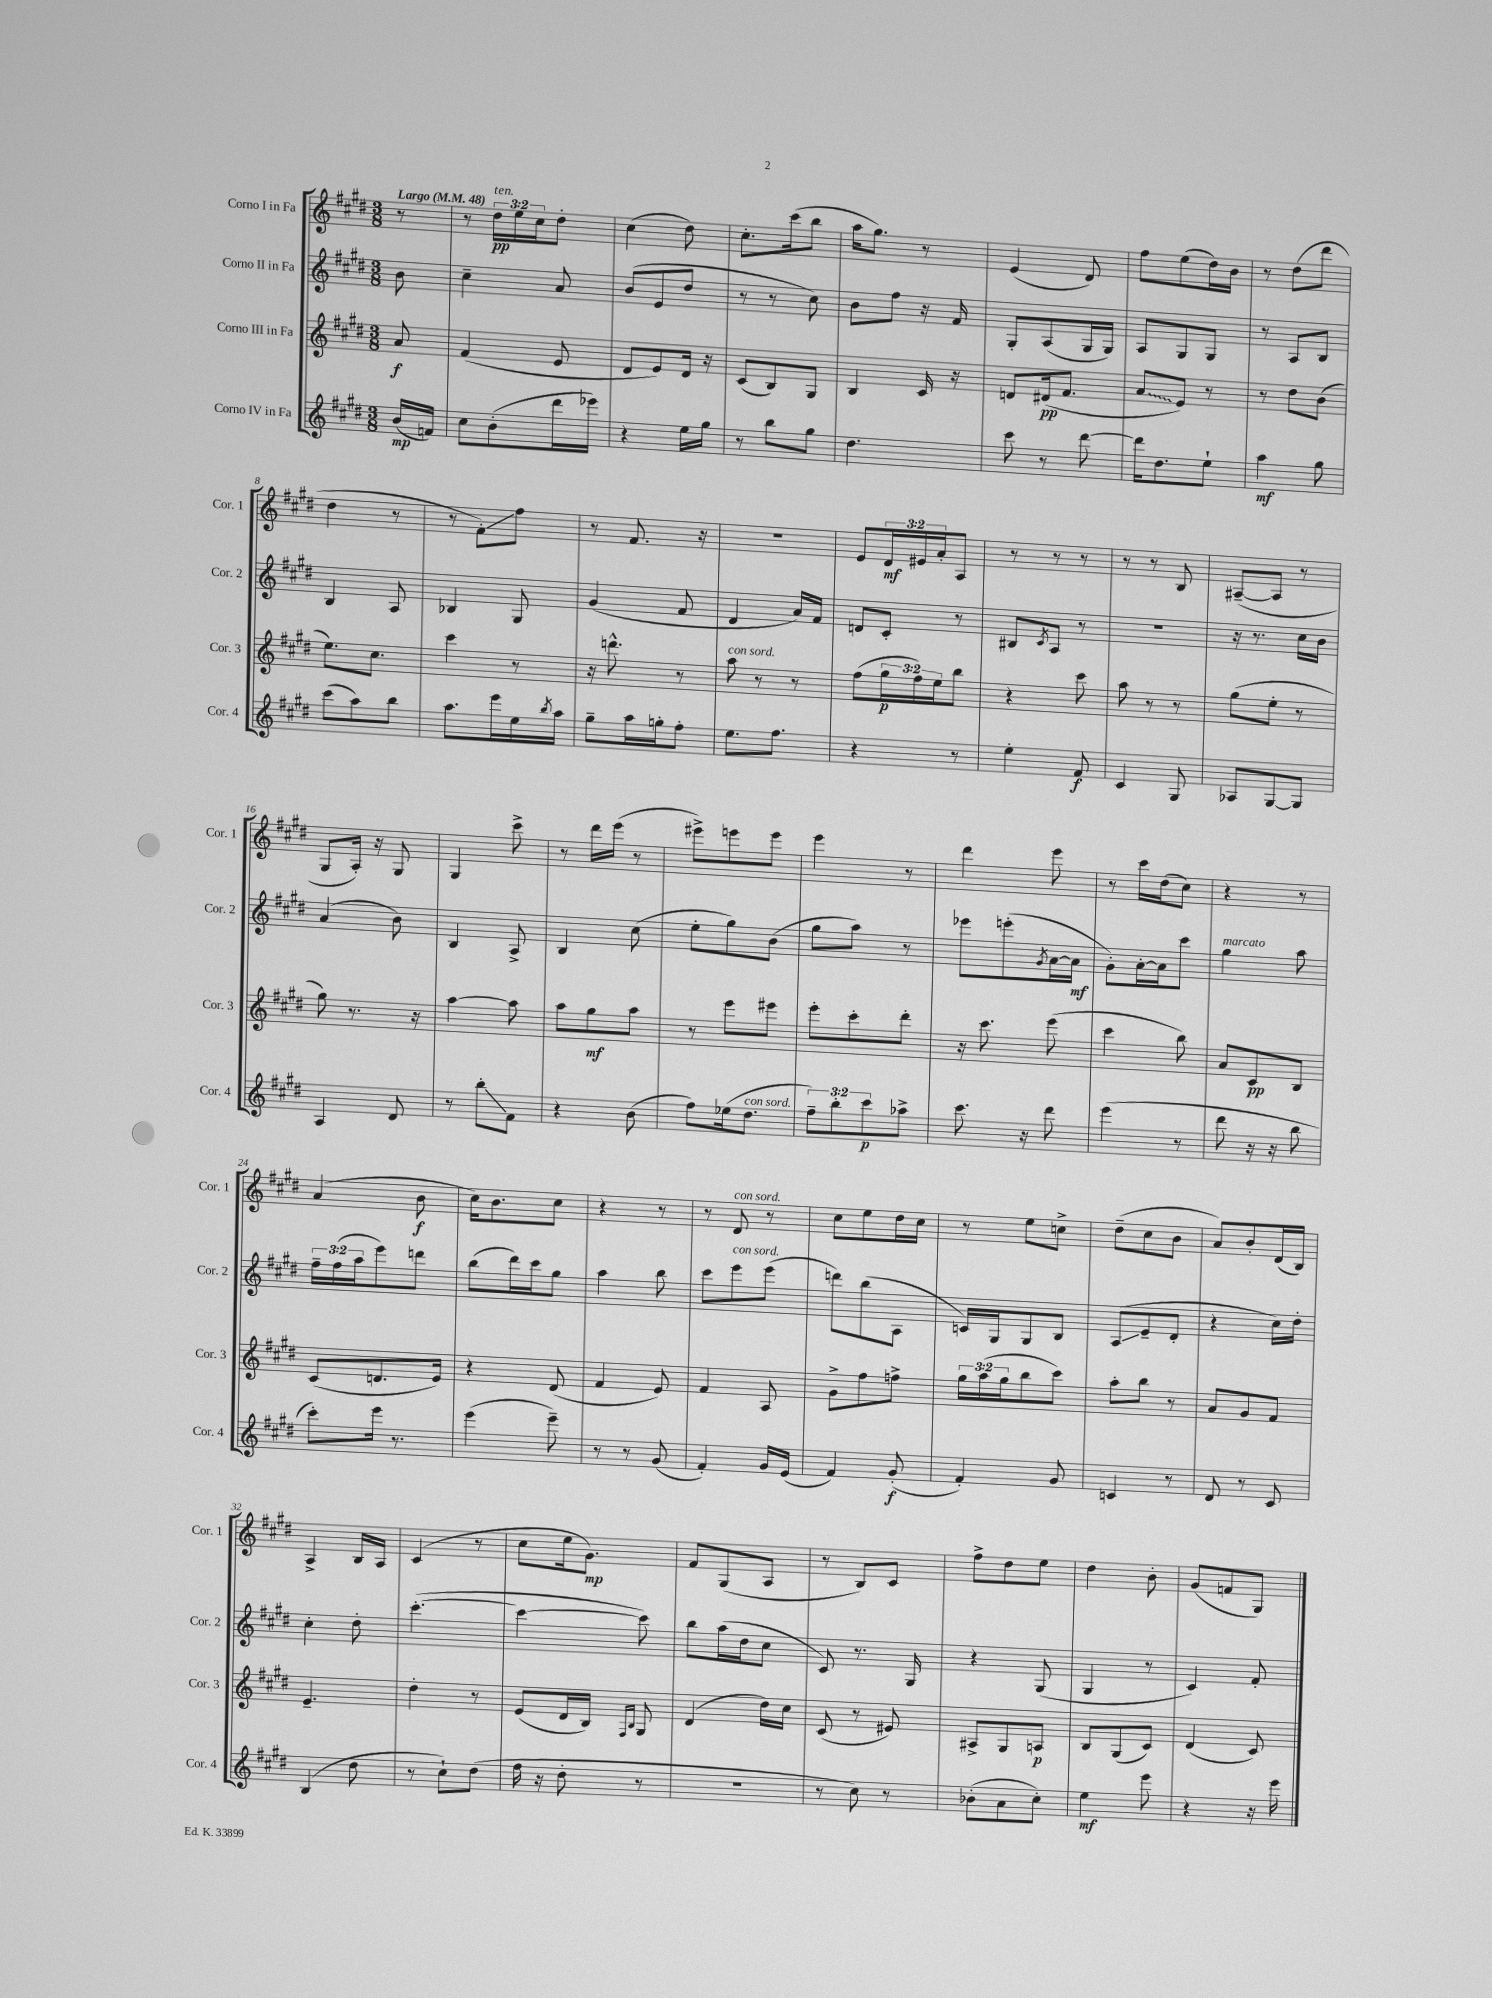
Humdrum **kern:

**kern	**kern	**kern	**kern
*staff4	*staff3	*staff2	*staff1
*clefG2	*clefG2	*clefG2	*clefG2
*k[f#c#g#d#]	*k[f#c#g#d#]	*k[f#c#g#d#]	*k[f#c#g#d#]
*M3/8	*M3/8	*M3/8	*M3/8
*MM48	*MM48	*MM48	*MM48
(16b/LL	8a/	8b\	8r
16f/JJ)	.	.	.
=	=	=	=
8cc#\L	(4f#/	4cc#~\	8r
(8b'\	.	.	24dd#\LL
.	.	.	24ee\
.	.	.	24cc#\J
16ddd#\L	8e/	8a/	8dd#'\J
16eee-\JJ)	.	.	.
=	=	=	=
4r	8d#/L	(8b/L	(4cc#\
.	8e/)	8e/	.
16ee\LL	16d#/Jk	8dd#/J	8dd#\)
16gg#\JJ	16r	.	.
=	=	=	=
8r	(8c#/L	8r	8.cc#'\L
8bb\L	8B/)	8r	.
.	.	.	(16ccc#\k
8gg#\J	8G#/J	8cc#\)	8bb\J
=	=	=	=
4.dd#\	4B/	8b\L	16aa\LK
.	.	.	8.gg#\J)
.	.	8ff#\J	.
.	16c#/	16r	8r
.	16r	16f#/	.
=	=	=	=
8ccc#\	8d/L	8G#'/L	(4e/
8r	(16d#/k	(8A/	.
.	8.f#/J	.	.
[8ddd#\	.	16G#/L	8d#/)
.	.	16G#/JJ)	.
=	=	=	=
16ddd#\]LK	8a/L	8A/L	8ff#\L
8.dd#\	.	.	.
.	8e/J)	8G#/	(8ee\
8ee`\J	8r	8G#/J	16dd#\L)
.	.	.	16b\JJ
=	=	=	=
4aa\	8r	8r	8r
.	8dd#\L	8A/L	(8dd#\L
8gg#\	(8b\J	8B/J	8ddd#\J
=	=	=	=
(8ccc#\L	8.ee\L)	4B/	4dd#\
8aa\)	.	.	.
.	8.cc#\J	.	.
8bb\J	.	8A/	8r
=	=	=	=
8.aa\L	4ccc#\	4B-/	8r
.	.	.	8f#'\L)
16eee\L	.	.	.
16ee\	8r	8G#/	8ff#\J
8qbb/	.	.	.
16aa\JJ	.	.	.
=	=	=	=
8gg#~\L	16r	(4g#/	8r
.	8.ddd^^\	.	.
16aa\L	.	.	8.f#/
16gg'\J	.	.	.
8ff#'\J	8r	8f#/	.
.	.	.	16r
=	=	=	=
8.ee\L	8aa\	4d#/	4.r
.	8r	.	.
8.ff#\J	.	.	.
.	8r	16a/LL)	.
.	.	16f#/JJ	.
=	=	=	=
4r	(8ff#\L	8d/L	8e/L
.	24gg#\L	8c#'/J	24d#/L
.	24ff#\)	.	24e#/
.	24ee\J	.	24a'/J
8r	8bb\J	8r	8A/J
=	=	=	=
4ee'\	4r	8B#/L	8r
.	.	8qc#/	.
.	.	8A/J	8r
8f#/	8ccc#\	8r	8r
=	=	=	=
4c#/	8aa\	4.r	8r
.	8r	.	8r
8G#/	8r	.	8B/
=	=	=	=
8A-/L	(8gg#\L	16r	([8A#~/L
.	.	8.r	.
[8G#/	8ee'\J	.	8A#/]J
8G#/]J	8r	16cc#\LL	8r
.	.	16b\JJ	.
=	=	=	=
4A/	8gg#\)	(4a/	8G#/L
.	8.r	.	16A'/Jk)
.	.	.	16r
8d#/	.	8b\)	8G#/
.	16r	.	.
=	=	=	=
8r	[4aa\	4B/	4G#/
8bb'\L	.	.	.
8f#\J	8aa\]	8A^/	8ccc#^\
=	=	=	=
4r	8aa\L	4B/	8r
.	8gg#\	.	16ddd#\LL
.	.	.	(16eee\JJ
(8b\	8aa\J	(8cc#\	8r
=	=	=	=
8ff#\L)	8r	8ee'\L	8eee#^\L)
(16ee-\k	8eee\L	8gg#\)	8eee\
8.dd#\J	.	.	.
.	8eee#\J	(8b\J	8eee\J
=	=	=	=
12ff#~\L)	8eee'\L	8gg#\L	4eee\
12bb'\	.	.	.
.	8ccc#'\	8aa\J)	.
12ccc#\	.	.	.
8aa-^\J	8ddd#'\J	8r	8r
=	=	=	=
8.ccc#\	16r	8eee-\L	4ddd#\
.	8.ccc#\	.	.
.	.	(8eee'\	.
16r	.	.	.
.	.	8qg#/	.
8ddd#\	(8eee\	[16a\L	8eee\
.	.	16a\]JJ	.
=	=	=	=
(4eee\	4ccc#\	8g#'\L)	8r
.	.	[16a'\L	16ccc#\LL
.	.	16a\]J	(16dd#\J
8r	8bb\)	8ccc#\J	8cc#\J)
=	=	=	=
8ddd#\	8a/L	4gg#\	4r
16r	8c#/	.	.
16r	.	.	.
8bb\	8B/J	8aa\	8r
=	=	=	=
8ccc#'\L)	(8c#/L	24ff#~\LL	(4a/
.	.	(24ff#\	.
.	.	24aa\J	.
16eee\Jk	8.d/	8eee\)	.
8.r	.	.	.
.	.	8ddd\J	8b\
.	16e/Jk)	.	.
=	=	=	=
(4eee\	4r	(8bb\L	16cc#\LK)
.	.	.	8.b\
.	.	16ddd#\L)	.
.	.	16ccc#\J	.
8eee~\)	(8d#/	8gg#\J	8cc#\J
=	=	=	=
8r	4f#/	4aa\	4r
8r	.	.	.
(8g#/	8e/)	8bb\	8r
=	=	=	=
4f#'/)	4f#/	8ccc#\L	8r
.	.	8eee\	8d#/
16g#/LL	8A/	(8eee\J	8r
(16e/JJ	.	.	.
=	=	=	=
4f#/)	8g#^\L	8ddd\L)	8cc#\L
.	8ff#\	(8bb\	8ee\
(8g#'/	8ff^\J	8A\J	16dd#\L
.	.	.	16cc#\JJ
=	=	=	=
4f#'/)	24gg#\LL	16c/LL)	8r
.	(24aa\	.	.
.	.	16G#/J	.
.	24gg#\J	.	.
.	8bb\	8G#/	8ee\L
8g#/	8ccc#\J)	8B/J	8cc^\J
=	=	=	=
4c/	8aa'\L	(8A/L	(8dd#~\L
.	8bb\J	8e~/	8cc#\
8r	8r	8d#'/J	8b\J
=	=	=	=
8d#/	8a/L	4r	8a/L)
8r	8g#/	.	8b'/
8c#/	8f#/J	16cc#\LL)	(16d#/L
.	.	16dd#'\JJ	16B/JJ)
=	=	=	=
(4B/	4.e~/	4cc#'\	4A^/
8dd#\	.	8dd#'\	16B/LL
.	.	.	16A/JJ
=	=	=	=
8r	4dd#'\	([4.ccc#'\	(4c#/
8cc#`\L)	.	.	.
(8dd#\J	8r	.	8r
=	=	=	=
16ff#\	(8e/L	4ccc#\_	8cc#\L
16r	.	.	.
8dd#'\	16d#/L	.	16ee\k
.	16B/JJ)	.	8.g#\J)
.	16qqF#/LL	.	.
.	16qqB/JJ	.	.
8r	8G#/	8ccc#\])	.
=	=	=	=
4.r	(4d#/	8bb\L	8f#/L
.	.	(16aa\L	(8G#/
.	.	16dd#\J	.
.	16dd#\LL)	8cc#\J	8A/J
.	16cc#\JJ	.	.
=	=	=	=
8r	(8c#/	8c#/)	8r
8cc#\)	8r	8.r	8B/L)
8r	8e#/)	.	8c#/J
.	.	16G#/	.
=	=	=	=
(8b-'\L	8A#^/L	4r	8ff#^\L
8a\	8G#/	.	8dd#\
8cc#'\J)	8A/J	(8G#/	8ee\J
=	=	=	=
4ee\	8B/L	4G#/	4dd#\
.	(8G#/	.	.
8eee\	8c#/J)	8r	8b'\
=	=	=	=
4r	(4d#/	4c#/)	(8g#/L
.	.	.	8f/
16r	8c#/)	8f#'/	8G#/J)
16eee\	.	.	.
==	==	==	==
*-	*-	*-	*-
